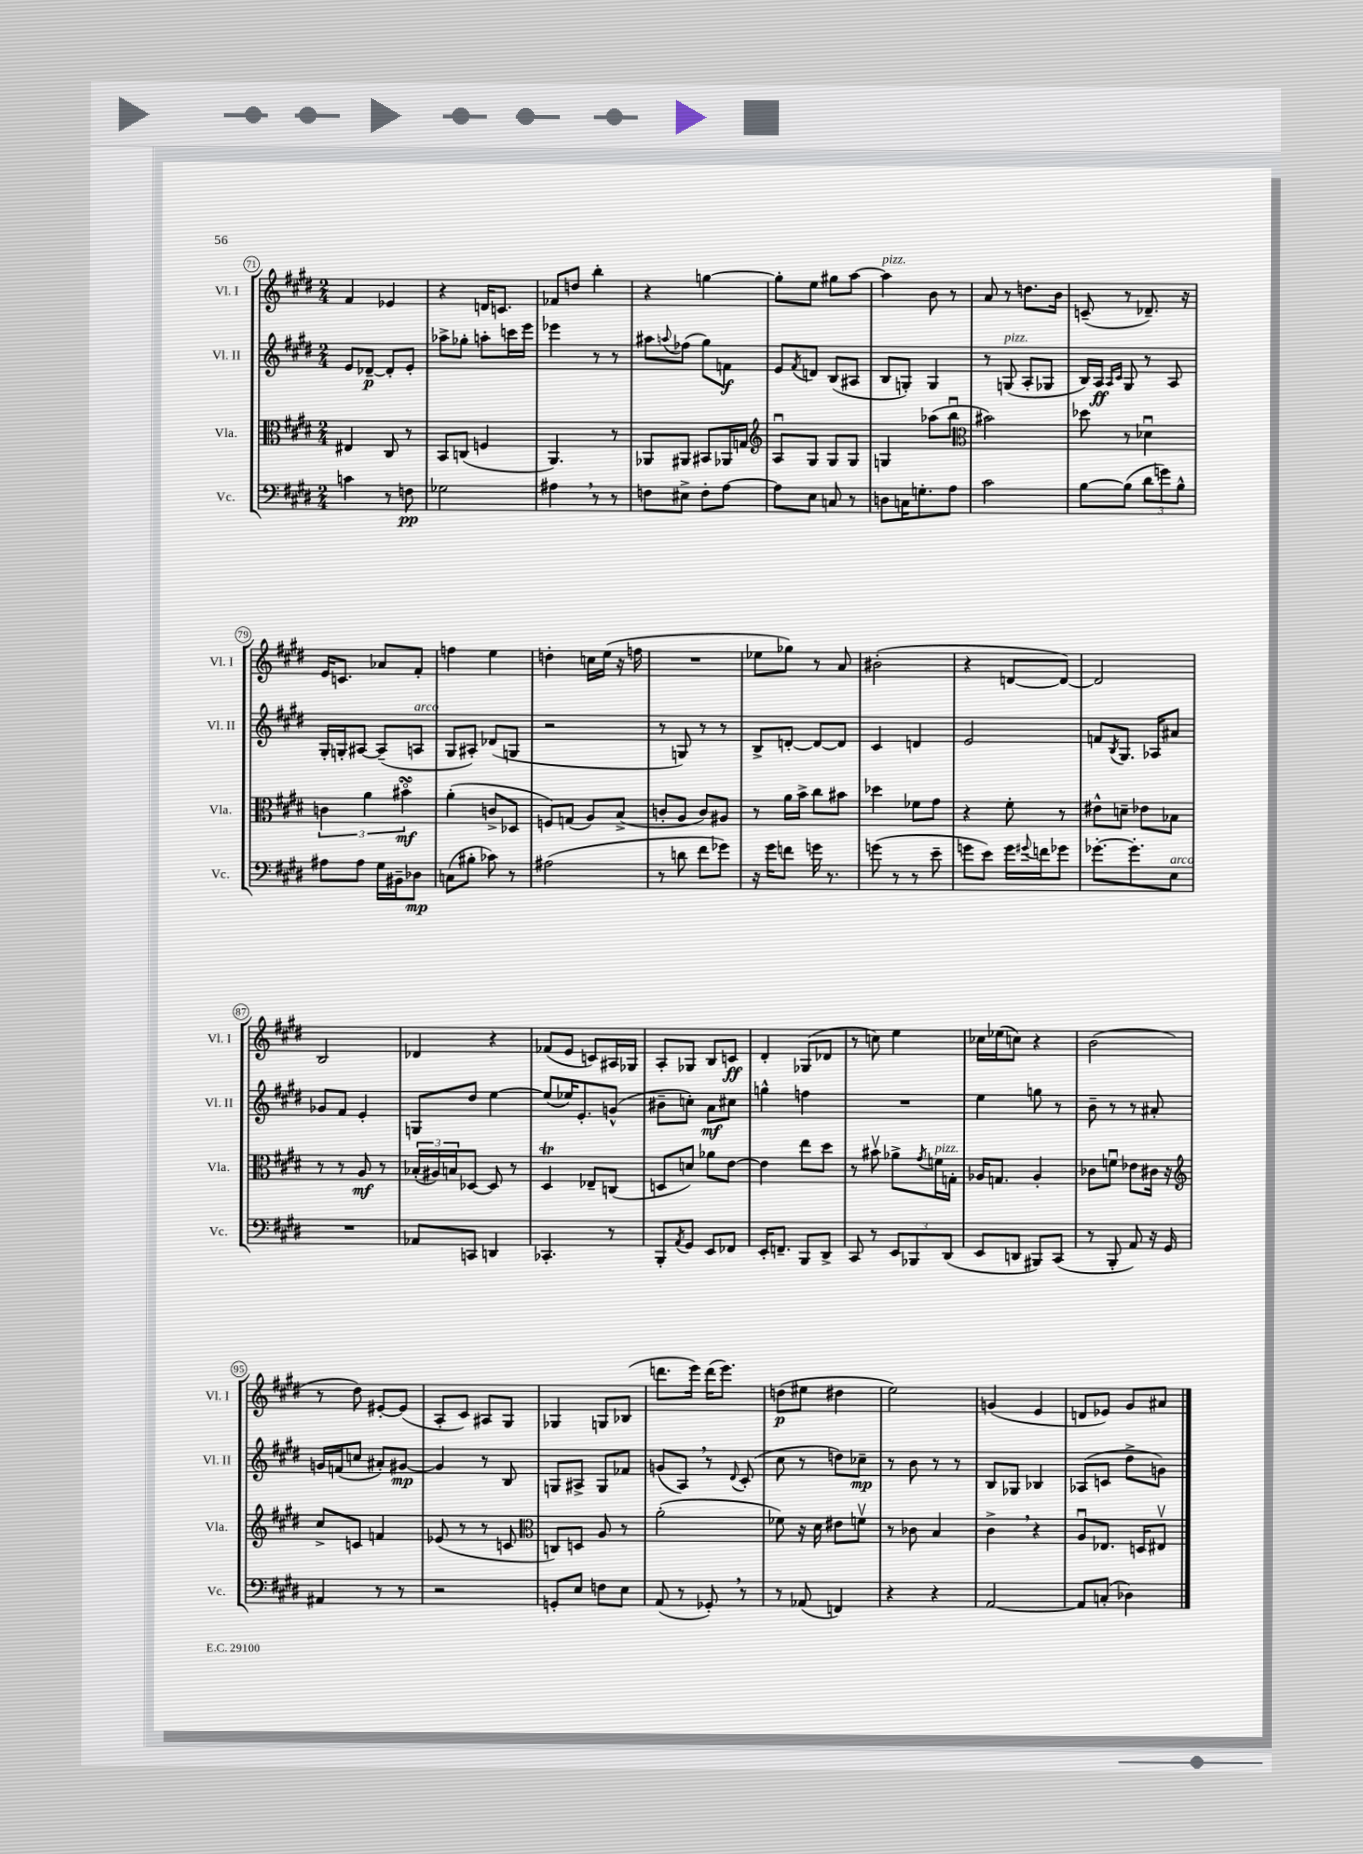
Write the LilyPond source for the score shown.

<<
\new StaffGroup <<
\new Staff = "s0" \with { instrumentName = "Vl. I" shortInstrumentName = "Vl. I" } {
    \clef treble \key e \major \numericTimeSignature \time 2/4
    fis'4 ees'4 |
    r4 d'16 c'8. |
    fes'8 d''8 b''4-. |
    r4 g''4~ |
    g''8-. e''8 gis''8 a''8~ |
    a''4^\markup { \italic "pizz." } b'8 r8 |
    a'8 r8 d''8. b'16 |
    c'8--( r8 des'8.--) r16 |
    e'16 c'8. aes'8 fis'8-. |
    f''4 e''4 |
    d''4-. c''16 e''16( r16 f''16 |
    R2 |
    ees''8 ges''8) r8 a'8 |
    bis'2-.( |
    r4 d'8~ d'8~) |
    d'2 |
    b2 |
    des'4 r4 |
    fes'8( e'8 c'8) ais16 ges16 |
    a8-. ges8 b8 c'8\ff |
    dis'4-. ges8( des'8 |
    r8 c''8) e''4 |
    ces''16 ees''16( c''8) r4 |
    b'2( |
    r8 dis''8) eis'8~-. eis'8( |
    a8-. cis'8) ais8 gis8 |
    ges4 g8 bes8( |
    d'''8. e'''16) d'''16( e'''8.) |
    d''8\p( eis''8 dis''4 |
    e''2) |
    g'4( e'4 |
    d'8 ees'8) gis'8 ais'8 \bar "|." |
}
\new Staff = "s1" \with { instrumentName = "Vl. II" shortInstrumentName = "Vl. II" } {
    \clef treble \key e \major \numericTimeSignature \time 2/4
    e'8 des'8~--\p des'8-. e'8-. |
    aes''8-> ges''8-. a''8-. c'''16 e'''16 |
    ees'''4 r8 r8 |
    ais''8 \appoggiatura { a''8 } fes''8( gis''8) f'8\f |
    e'8 \acciaccatura { fis'8 } d'8 b8( ais8 |
    b8 g8-.) g4 |
    r8 g8^\markup { \italic "pizz." }( a8-. ges8 |
    b16) a16\ff \grace { a16 cis'16 } gis8 r8 a8 |
    gis16-. g16-. ais8~ ais8--( a8^\markup { \italic "arco" } |
    gis8 ais8-.) des'8( g8 |
    r2 |
    r8 g8) r8 r8 |
    b8-> d'8~-. d'8~ d'8 |
    cis'4 d'4 |
    e'2 |
    f'8 \acciaccatura { b8 } gis8. aes16 ais'8 |
    ges'8 fis'8 e'4-. |
    g8 dis''8 e''4~ |
    e''8( ees''16) e'8.-. g'8-^( |
    bis'8-- c''8-.) a'8\mf cis''8 |
    g''4-^ f''4 |
    R2 |
    e''4 g''8 r8 |
    b'8-- r8 r8 ais'8-. |
    g'16 f'16( c''8 ais'8-.) gis'8~\mp |
    gis'4 r8 b8 |
    g8 ais8-> g8 fes'8 |
    g'8( a8) \breathe r8 \appoggiatura { dis'8 } cis'8-.( |
    cis''8 r8 d''8) ces''8--\mp |
    r8 b'8 r8 r8 |
    b8 ges8 bes4 |
    aes8( c'8 dis''8-> g'8) \bar "|." |
}
\new Staff = "s2" \with { instrumentName = "Vla." shortInstrumentName = "Vla." } {
    \clef alto \key e \major \numericTimeSignature \time 2/4
    eis4 cis8 r8 |
    b,8 c8( f4 |
    a,4.) r8 |
    aes,8 ais,8 bis,8 aes,16 g16 |
    \clef treble a8\downbow gis8 gis8 gis8 |
    g4 aes''8( b''8\downbow |
    \clef alto bis'2) |
    des''8 r8 des'4\downbow |
    \tuplet 3/2 { c'4 a'4 bis'4\flageolet\turn\mf } |
    a'4-.( c'8-> des8 |
    f8) g8( a8) b8->( |
    c'8-. a8 c'8) ais8 |
    r8 a'16 b'16-> cis''8 bis'8 |
    des''4 fes'8 gis'8 |
    r4 fis'8-. r8 |
    eis'8-^ d'8-- ees'8 bes8 |
    r8 r8 a8\mf r8 |
    \tuplet 3/2 { bes16-.( ais16) b16 } des8~ des8 r8 |
    dis4\trill ees8-- c8( |
    d8 d'8) aes'8 e'8~ |
    e'4 e''8 dis''8 |
    r8 bis'8\upbow aes'8-> \acciaccatura { gis'8 } f'16^\markup { \italic "pizz." } g16-. |
    aes16 g8. aes4-. |
    ces'8 f'8\downbow ees'8 cis'16 r16 |
    \clef treble cis''8-> c'8 f'4 |
    ees'8( r8 r8 c'8 |
    \clef alto c8) d8 a8 r8 |
    a'2-.( |
    fes'8) r16 dis'16 eis'8 f'8\upbow |
    r8 ces'8 b4 |
    cis'4-> \breathe r4 |
    a8\downbow ees8. d16 eis8\upbow \bar "|." |
}
\new Staff = "s3" \with { instrumentName = "Vc." shortInstrumentName = "Vc." } {
    \clef bass \key e \major \numericTimeSignature \time 2/4
    c'4 r8 f8\pp |
    ges2 |
    ais4 \breathe r8 r8 |
    f8 eis8-> f8-. a8~ |
    a8 e8 c8 r8 |
    d8 c16 g8.-. a8 |
    cis'2 |
    b8~ b8( \tuplet 3/2 { dis'8 g'8) b8-^ } |
    ais8 ais8 gis16 bis,16-- des8\mp |
    c8( bis8-. ces'8) r8 |
    ais2( |
    r8 d'8 fis'8 ges'8) |
    r16 gis'16 f'8 g'16 r8. |
    g'8( r8 r8 e'8-- |
    g'8 e'8) g'16 \appoggiatura { gis'8 } f'16 ges'8 |
    ges'8.~-. ges'8.-. e8^\markup { \italic "arco" } |
    R2 |
    aes,8 c,8 d,4 |
    ces,4.-. r8 |
    b,,8-. \acciaccatura { a,8 } gis,8 e,8 fes,8 |
    e,16-. f,8.-- b,,8 dis,8-> |
    cis,8 r8 \tuplet 3/2 { e,8 bes,,8 dis,8( } |
    e,8 d,8 bis,,8) cis,8( |
    r8 b,,8-. a,8) r16 gis,16 |
    ais,4 r8 r8 |
    r2 |
    g,8-. e8 f8 e8 |
    a,8( r8 ges,8-.) \breathe r8 |
    r8 aes,8( f,4) |
    r4 r4 |
    a,2~ |
    a,8 c8-.( des4) \bar "|." |
}
>>
>>
\layout { \context { \Score currentBarNumber = #71 \override BarNumber.stencil = #(make-stencil-circler 0.1 0.3 ly:text-interface::print) } }
